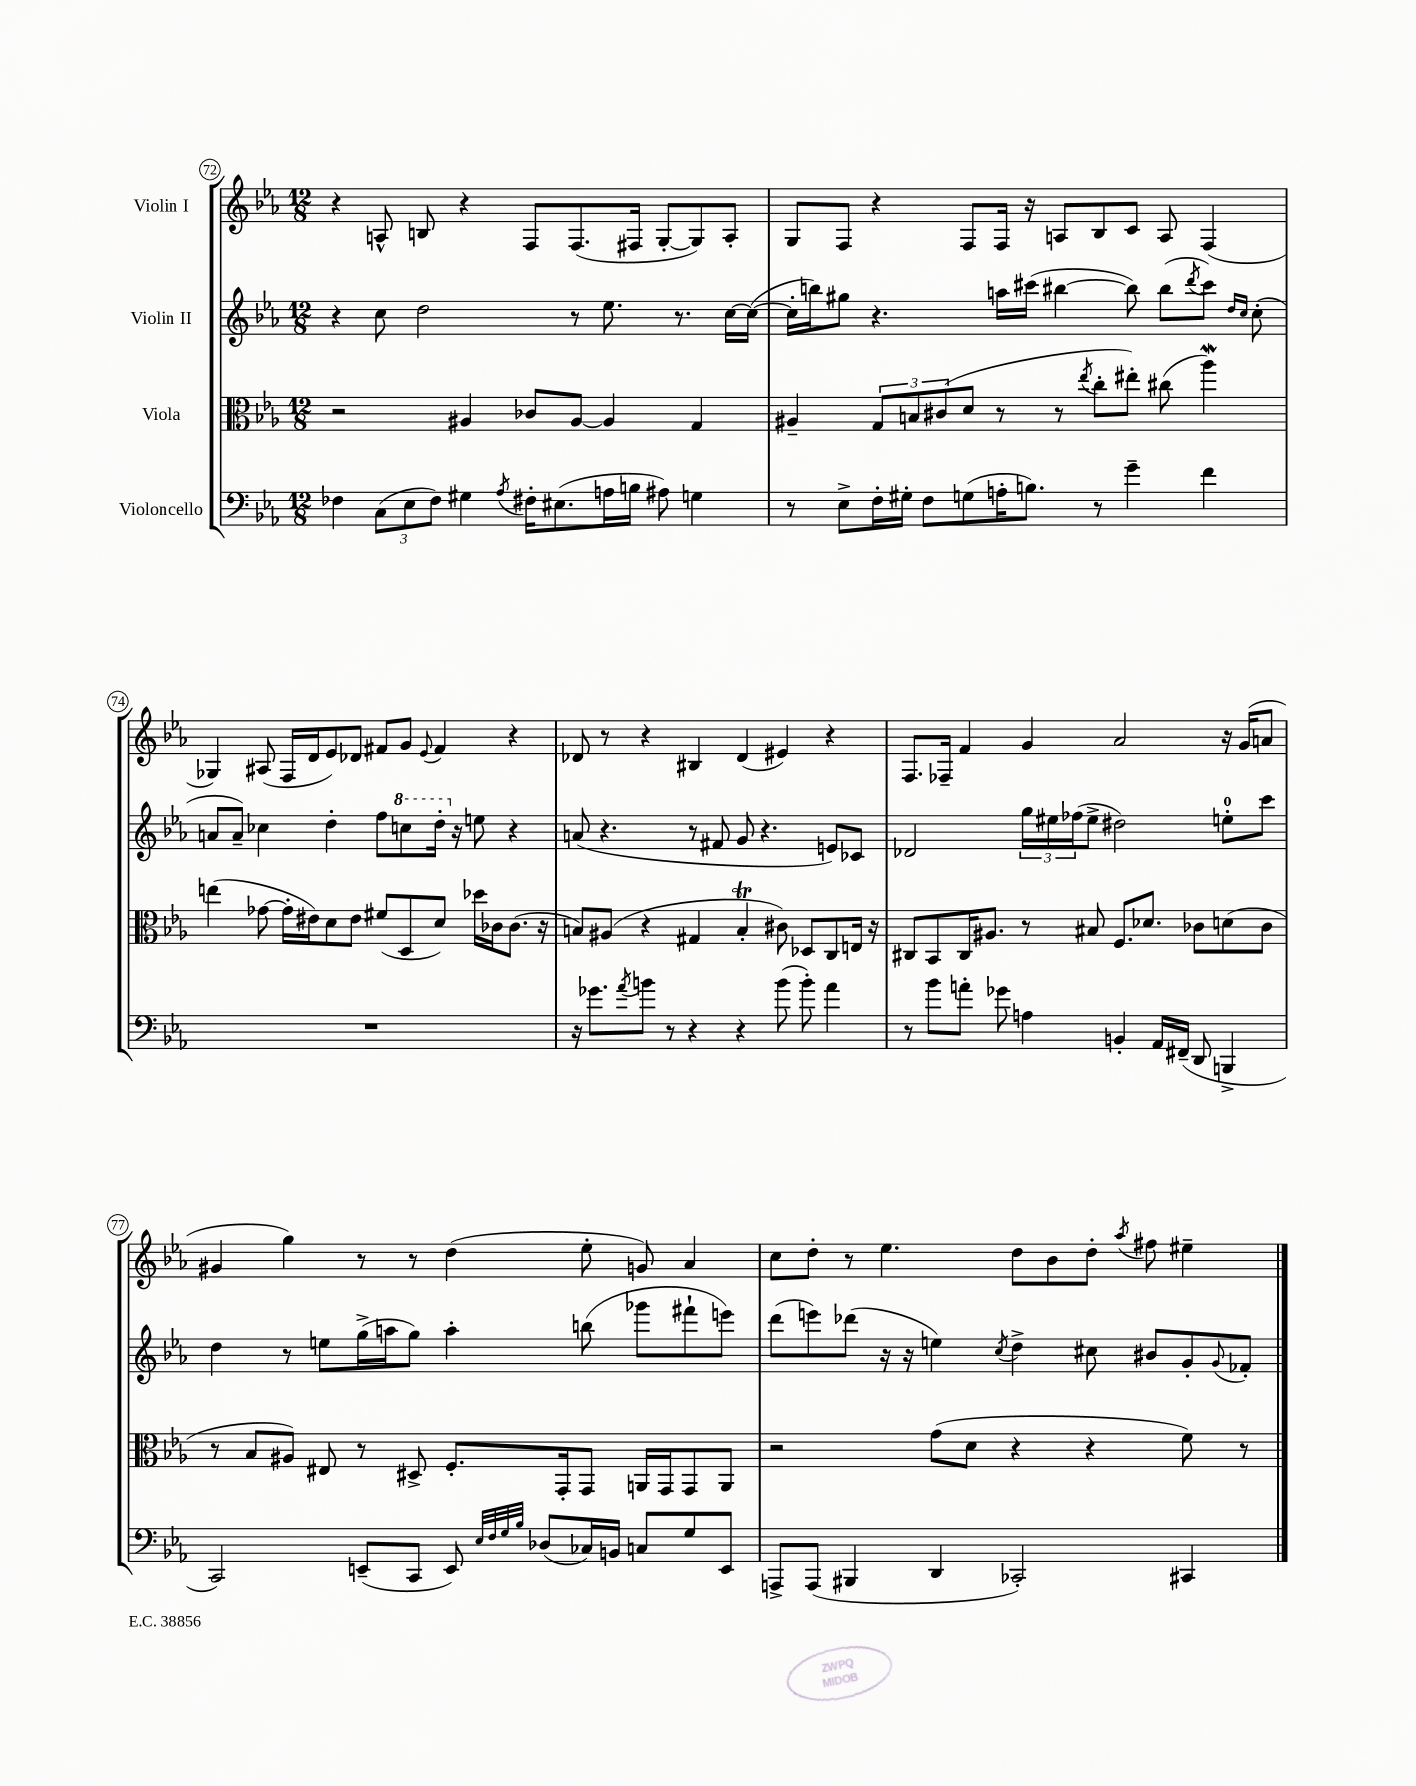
<<
\new StaffGroup <<
\new Staff = "s0" \with { instrumentName = "Violin I" } {
    \clef treble \key ees \major \numericTimeSignature \time 12/8
    r4 a8-^ b8 r4 f8 f8.( fis16 g8~-. g8) a8-. |
    g8 f8 r4 f8 f16 r16 a8 bes8 c'8 a8 f4( |
    ges4) ais8( f16 d'16 ees'8) des'8 fis'8 g'8 \appoggiatura { ees'8 } fis'4 r4 |
    des'8 r8 r4 bis4 des'4( eis'4) r4 |
    f8. fes16-- f'4 g'4 aes'2 r16 g'16( a'8 |
    gis'4 g''4) r8 r8 d''4( ees''8-. g'8) aes'4 |
    c''8 d''8-. r8 ees''4. d''8 bes'8 d''8-. \acciaccatura { aes''8 } fis''8 eis''4-- \bar "|." |
}
\new Staff = "s1" \with { instrumentName = "Violin II" } {
    \clef treble \key ees \major \numericTimeSignature \time 12/8
    r4 c''8 d''2 r8 ees''8. r8. c''16~ c''16~( |
    c''16-. b''16) gis''8 r4. a''16 cis'''16( bis''4~ bis''8) bis''8( \acciaccatura { d'''8 } cis'''8) \grace { d''16 c''16 } c''8-.( |
    a'8 a'8--) ces''4 d''4-. f''8 \ottava #1 c'''!8 d'''16-. \ottava #0 r16 e''8 r4 |
    a'8( r4. r8 fis'8 g'8 r4. e'8) ces'8 |
    des'2 \tuplet 3/2 { g''16 eis''16 fes''16( } eis''8-> dis''2) e''8-0-. c'''8 |
    d''4 r8 e''8 g''16->( a''16 g''8) a''4-. b''8( ges'''8 fis'''8-! e'''8) |
    d'''8( e'''8) des'''8( r16 r16 e''4) \acciaccatura { c''8 } d''4-> cis''8 bis'8 g'8-. \appoggiatura { g'8 } fes'8-. \bar "|." |
}
\new Staff = "s2" \with { instrumentName = "Viola" } {
    \clef alto \key ees \major \numericTimeSignature \time 12/8
    r2 ais4 ces'8 ais8~ ais4 g4 |
    ais4-- \tuplet 3/2 { g8 b8 cis'8( } d'8 r8 r8 \acciaccatura { ees''8 } c''8-. eis''8-.) cis''8( aes''4\mordent) |
    e''4( ges'8~ ges'16-. eis'16) d'8 eis'8 fis'8( d8 d'8) des''16 ces'16 ces'8.( r16 |
    b8) ais8( r4 gis4 b4-.\trill cis'8) des8 c8 e16 r16 |
    cis8 bes,8 cis16 ais8. r8 bis8 f8. des'8. ces'8 d'8( ces'8 |
    r8 bes8 ais8) eis8 r8 dis8-> f8.-. g,16-. g,8 a,16 g,16 g,8 a,8 |
    r2 g'8( d'8 r4 r4 f'8) r8 \bar "|." |
}
\new Staff = "s3" \with { instrumentName = "Violoncello" } {
    \clef bass \key ees \major \numericTimeSignature \time 12/8
    fes4 \tuplet 3/2 { c8( ees8 fes8) } gis4 \acciaccatura { aes8 } fis16-. eis8.( a16 b16 ais8) g4 |
    r8 ees8-> f16-. gis16-. f8 g8( a16-. b8.) r8 g'4-- f'4 |
    R1. |
    r16 ges'8. \acciaccatura { aes'8 } b'8 r8 r4 r4 b'8( b'8-.) aes'4 |
    r8 bes'8 a'8-. ges'8 a4 b,4-. aes,16 fis,16--( d,8 b,,4-> |
    c,2) e,8--( c,8 e,8) \grace { ees32 f32 g32 bes32 } des8( ces16) b,16 c8 g8 e,8 |
    a,,8-> a,,8( bis,,4 d,4 ces,2-.) cis,4 \bar "|." |
}
>>
>>
\layout { \context { \Score currentBarNumber = #72 \override BarNumber.stencil = #(make-stencil-circler 0.1 0.3 ly:text-interface::print) } }
